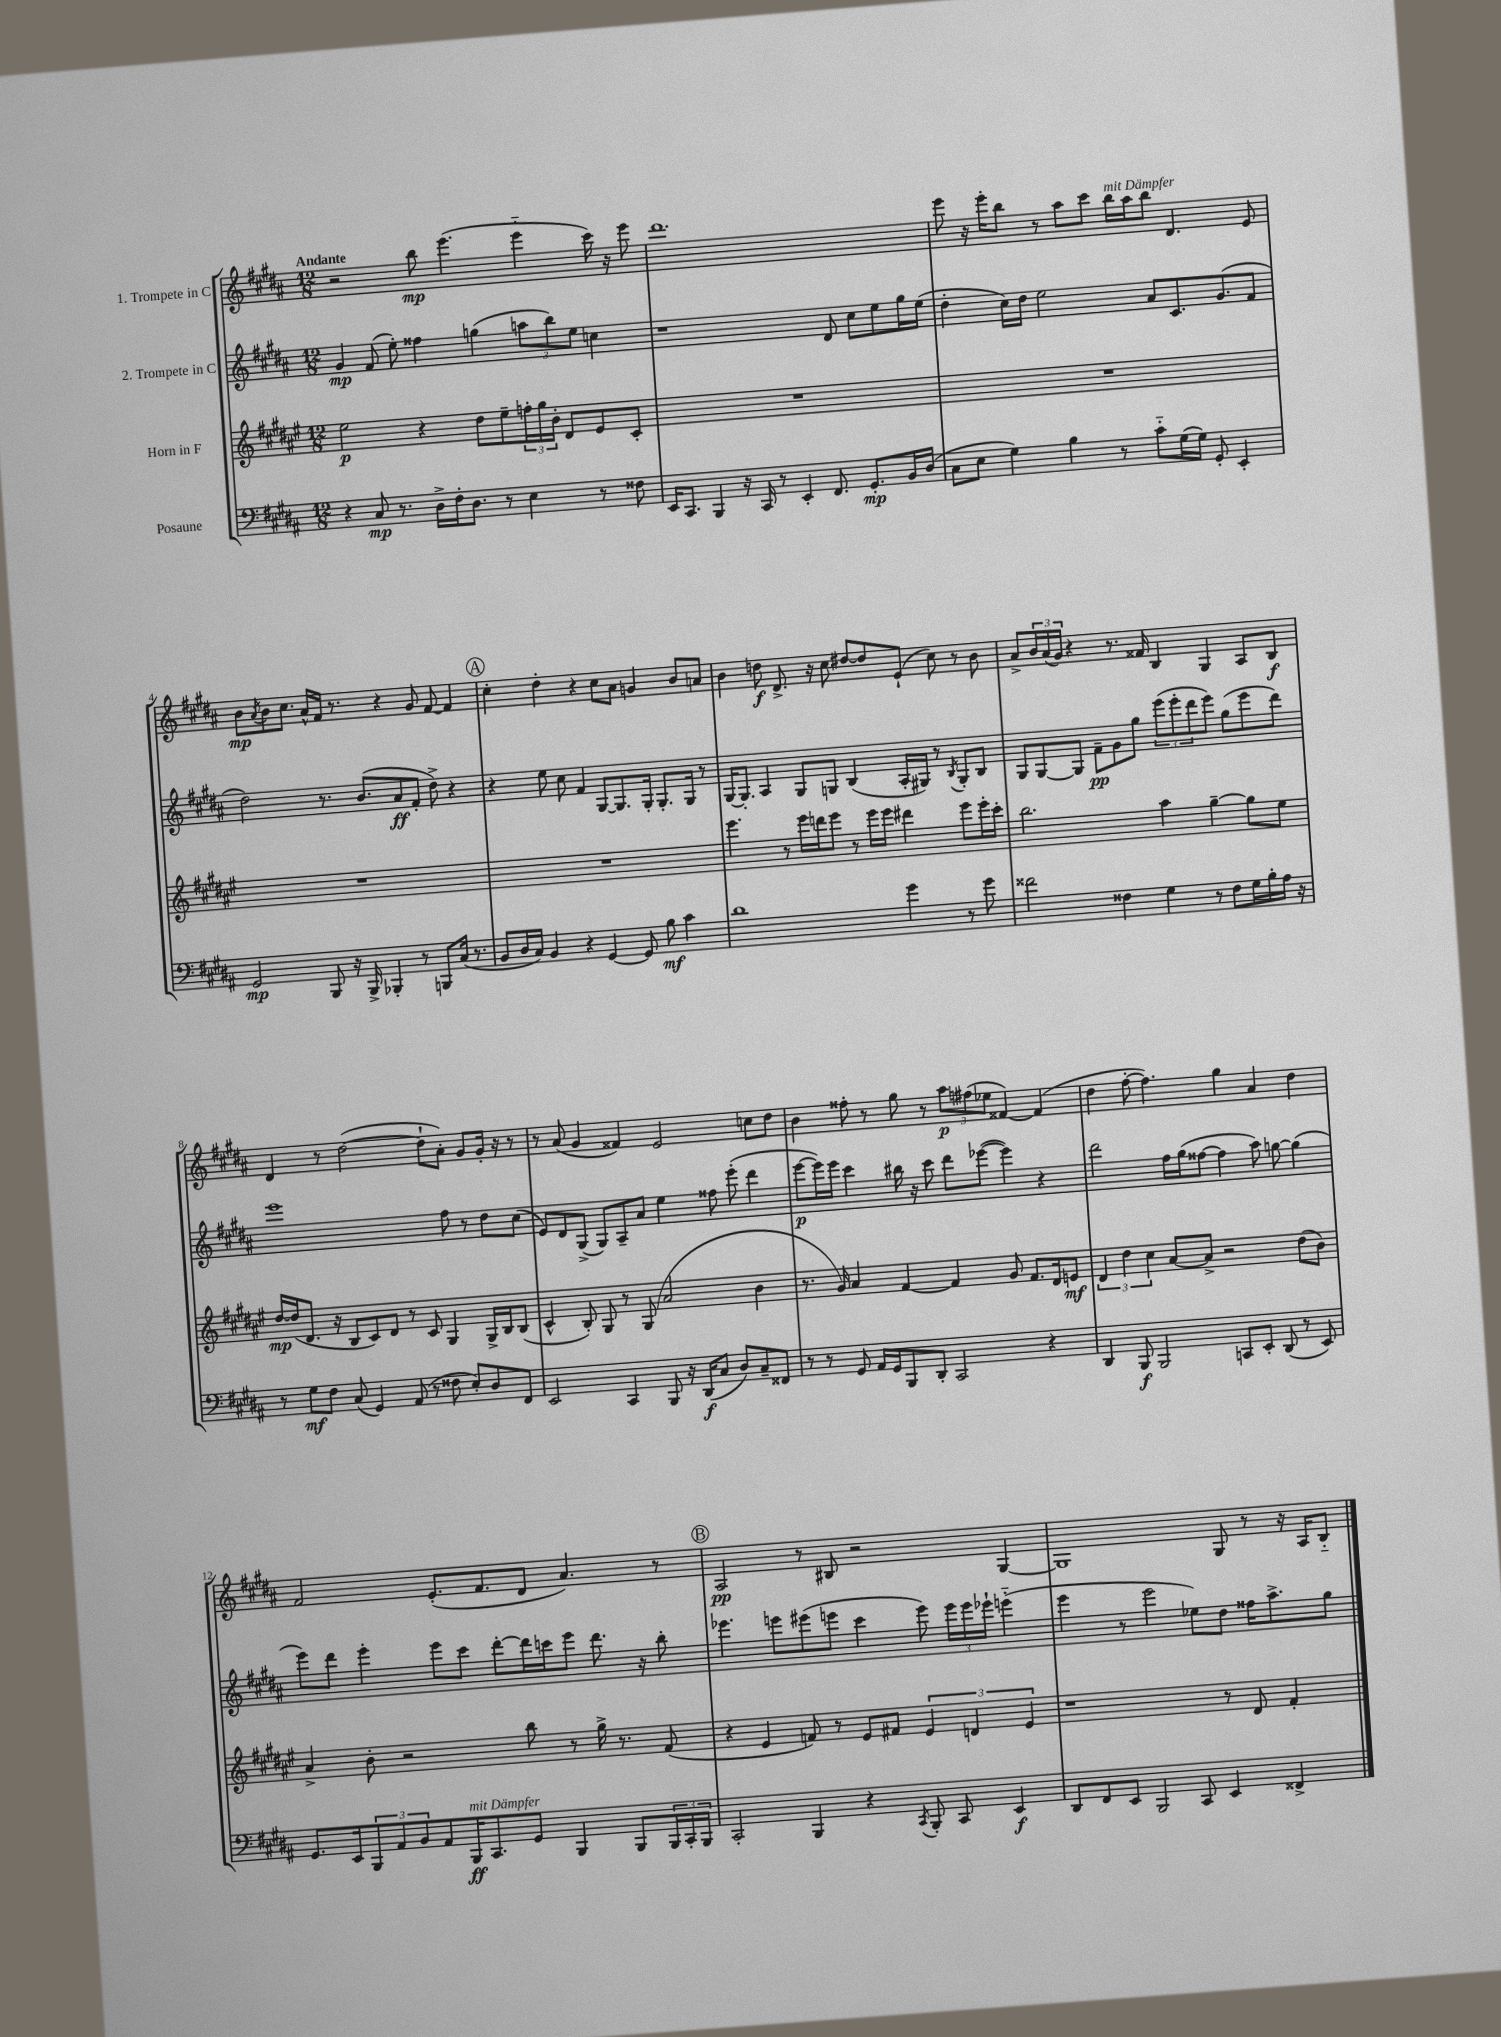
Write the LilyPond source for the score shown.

<<
\new StaffGroup <<
\new Staff = "s0" \with { instrumentName = "1. Trompete in C" } {
    \clef treble \key b \major \numericTimeSignature \time 12/8 \tempo "Andante"
    r2 b''8\mp e'''4.( e'''4-_ cis'''16) r16 e'''8 |
    dis'''1. |
    e'''8 r16 e'''16-. b''8 r8 ais''8 cis'''8 b''16^\markup { \italic "mit Dämpfer" } ais''16 b''8 dis'4. e'8 |
    b'8\mp \acciaccatura { ais'8 } b'8 cis''8. ais'16-^ fis'16 r8. r4 gis'8 fis'8~ fis'4 |
    \mark \markup { \circle "A" } cis''4-. dis''4-. r4 cis''8 ais'8 g'4 b'8 a'8 |
    b'4 d''8\f dis'8.-> r16 cis''8 dis''8~ dis''8 e'8-!( cis''8) r8 b'8 |
    ais'8-> \tuplet 3/2 { b'16 ais'16( gis'16) } r4 r8. fisis'16 b4 gis4 ais8 b8\f |
    dis'4 r8 dis''2~( dis''8-! ais'8-.) gis'8 gis'16-. r16 r8 |
    r8 ais'8( gis'4 fisis'4) e'2 c''8 dis''8 |
    b'4 fisis''8-. r8 gis''8 r8 \tuplet 3/2 { ais''8\p fis''8( ees''8 } fisis'4~) fisis'4( |
    dis''4 fis''8~-. fis''4.) gis''4 ais'4 dis''4 |
    fis'2 e'8.-.( fis'8. dis'8 ais'4.) r8 |
    \mark \markup { \circle "B" } ais2\pp r8 bis8 r2 gis4~ |
    gis1 gis8 r8 r16 ais16 b8-_ \bar "|." |
}
\new Staff = "s1" \with { instrumentName = "2. Trompete in C" } {
    \clef treble \key b \major \numericTimeSignature \time 12/8
    gis'4\mp fis'8( e''8-.) fisis''4 g''4( \tuplet 3/2 { a''8 b''8) e''8 } c''4 |
    r1 dis'8 cis''8 e''8 gis''16 e''16( |
    dis''4-. cis''16) dis''16 e''2 ais'8 cis'8. gis'8.( fis'8 |
    dis''2) r8. b'8.( ais'8\ff fis'8-. dis''8->) r4 |
    \mark \markup { \circle "A" } r4 e''8 cis''8 fis'4 gis8~ gis8. gis16-. gis8.-. gis16 r8 |
    gis16~ gis8.-. ais4 gis8 g8 b4( ais16-. gis16) r8 \acciaccatura { b8 } gis8-. b8 |
    gis8 gis8~ gis8 fis'8--\pp gis'8 gis''8 \tuplet 3/2 { e'''8( e'''8-. dis'''8 } e'''8) gis''8( e'''8 dis'''8) |
    e'''1 fis''8 r8 dis''8 cis''8( |
    e'8) dis'8 gis8->( gis8) ais8-- ais'8 e''4 fisis''8 e'''8-.( dis'''4 |
    e'''8~\p e'''16) e'''16 cis'''4 bis''16 r16 cis'''8 dis'''8 ees'''8~( ees'''4) r4 |
    dis'''2 fis''16 gis''16( fisis''8~ fisis''4 ais''8) g''8~ g''4( |
    e'''8) dis'''8 e'''4-. e'''8 cis'''8 dis'''8~-. dis'''16 c'''16 e'''8 dis'''8. r16 b''8-. |
    \mark \markup { \circle "B" } ees'''4. e'''8 eis'''8( e'''8 cis'''4 e'''8) \tuplet 3/2 { e'''16 e'''16 ees'''16-! } e'''4-_( |
    e'''4 r8 e'''2 ees''8) dis''8 fisis''16 ais''8.-> gis''8 \bar "|." |
}
\new Staff = "s2" \with { instrumentName = "Horn in F" } {
    \clef treble \key fis \major \numericTimeSignature \time 12/8
    eis''2\p r4 dis''8 eis''8-- \tuplet 3/2 { f''16-. gis''16 b'16-. } dis'8 eis'8 cis'8-. |
    R1. |
    R1. |
    R1. |
    \mark \markup { \circle "A" } R1. |
    eis'''4. r8 eis'''16 d'''16 eis'''8 r8 eis'''16 eis'''16 dis'''4 eis'''8 eis'''16-. cis'''16-. |
    b''2. ais''4 gis''4~-- gis''8 eis''8 |
    dis''16~\mp dis''16( dis'8. r16 b8 cis'8) dis'8 r8 cis'8 gis4 gis16-> b16 b8( |
    cis'4-^ b8-.) gis8 r8 gis8( ais'2 b'4 |
    r8. gis'16) ais'4 fis'4~ fis'4 gis'8 fis'8. dis'16 e'8\mf |
    \tuplet 3/2 { dis'4 dis''4 cis''4 } ais'8~ ais'8-> r2 dis''8( b'8) |
    ais'4-> b'8-. r2 b''8 r8 gis''16-> r8. fis'8( |
    \mark \markup { \circle "B" } r4 eis'4 f'8) r8 eis'8 fis'8 \tuplet 3/2 { eis'4 d'4 eis'4 } |
    r1 r8 dis'8 fis'4-. \bar "|." |
}
\new Staff = "s3" \with { instrumentName = "Posaune" } {
    \clef bass \key b \major \numericTimeSignature \time 12/8
    r4 cis8\mp r8. dis16-> fis16-. dis8. r8 e4 r8 fisis8 |
    e,16 cis,8. b,,4 r16 cis,16 r8 e,4-. fis,8. gis,8.-.\mp b,16 dis16( |
    cis8 e8 gis4) b4 r8 cis'8-_ gis16( gis16) gis,8-. e,4-. |
    gis,2\mp b,,8 r16 b,,16-> bes,,4-. r8 b,,8 cis16( r8. |
    \mark \markup { \circle "A" } b,8 dis16 cis16) b,4 r4 gis,4~ gis,8 b8\mf cis'4 |
    dis'1 gis'4 r8 gis'8 |
    fisis'2 fisis4 gis4 r8 fisis8 gis16 b16-. ais16 r16 |
    r8 gis8\mf fis8 cis8( gis,4) ais,8( r8 fisis8 e8-.) dis8 fis,8 |
    e,2 cis,4 b,,8 r16 dis,16\f( cis8 dis8) cis8-- fisis,8 |
    r8 r8 gis,8 ais,16 gis,16 b,,8 dis,8-. cis,2 r4 |
    dis,4 b,,8\f b,,2 c,8 e,8-. dis,8( r8 e,8) |
    gis,8. e,16 \tuplet 3/2 { b,,8 ais,8 b,8 } ais,8 b,,16\ff^\markup { \italic "mit Dämpfer" } cis,8. gis,8 b,,4 b,,8 \tuplet 3/2 { b,,16 cis,16-. b,,16 } |
    \mark \markup { \circle "B" } cis,2-. b,,4 r4 \acciaccatura { cis,8 } b,,8-. cis,8 e,4\f |
    dis,8 fis,8 e,8 b,,2 cis,8 e,4 fisis,4-> \bar "|." |
}
>>
>>
